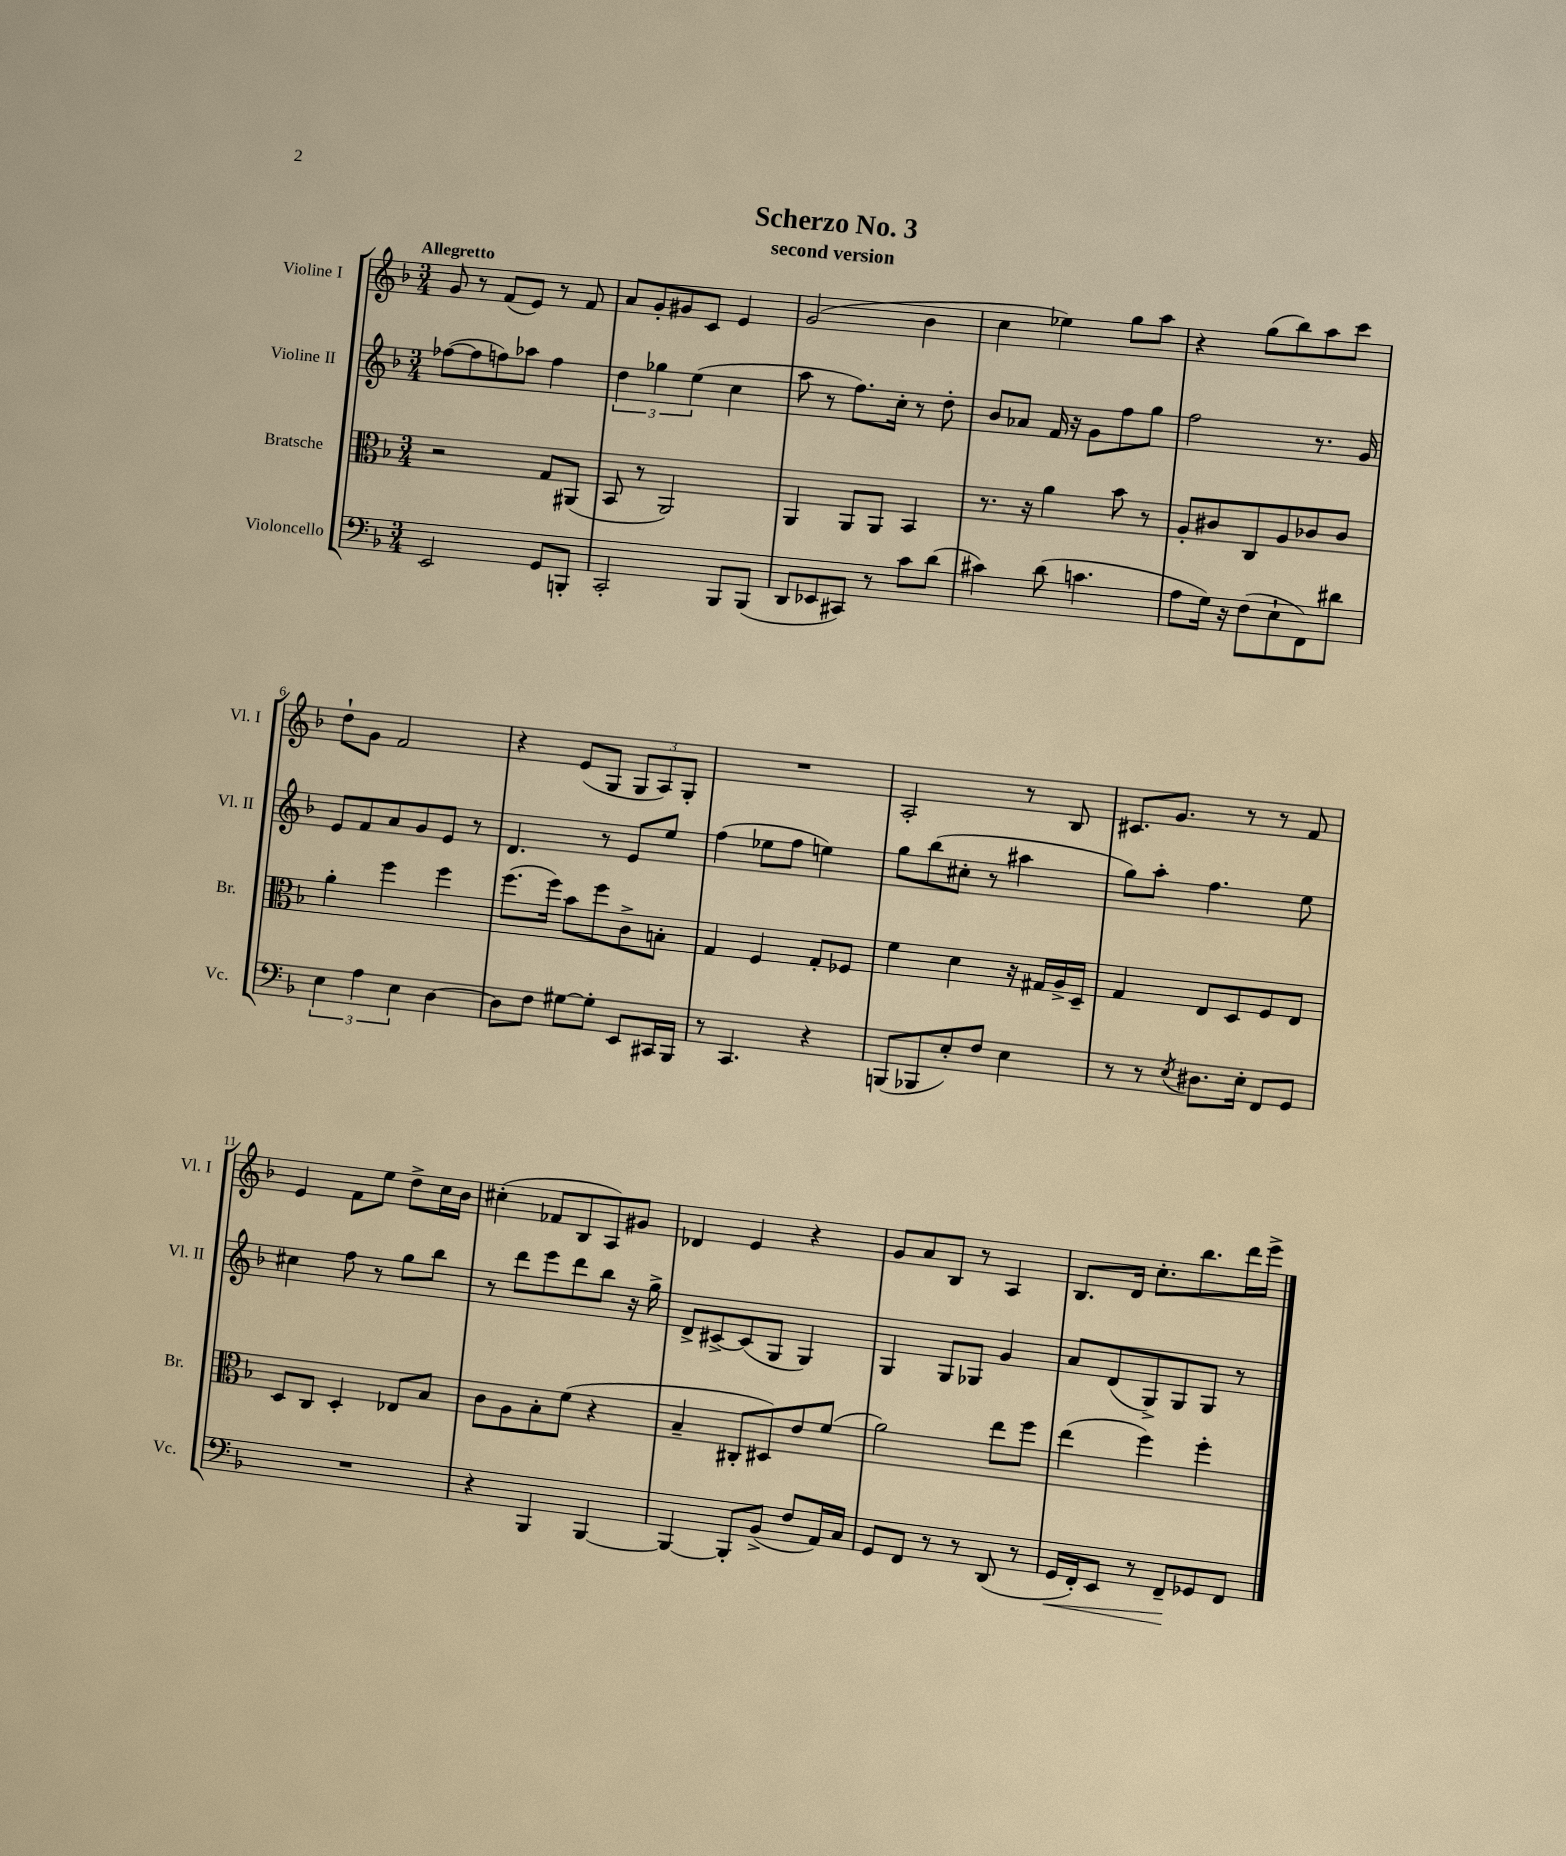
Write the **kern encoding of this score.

**kern	**dynam	**kern	**kern	**kern
*part4	*part4	*part3	*part2	*part1
*staff4	*staff4	*staff3	*staff2	*staff1
*I"Violoncello	*	*I"Bratsche	*I"Violine II	*I"Violine I
*I'Vc.	*	*I'Br.	*I'Vl. II	*I'Vl. I
*clefF4	*	*clefC3	*clefG2	*clefG2
*k[b-]	*	*k[b-]	*k[b-]	*k[b-]
*M3/4	*	*M3/4	*M3/4	*M3/4
=1	=1	=1	=1	=1
!	!	!	!	!LO:TX:a:B:t=Allegretto
2EE/	.	2r	([8ff-X\L	8g/
.	.	.	8ff-\]	8r
.	.	.	8ffn\)	(8f/L
.	.	.	8aa-X\J	8e/J)
8GG/L	.	8G/L	4ff\	8r
8BBBn'/J	.	(8AA#X/J	.	8f/
=2	=2	=2	=2	=2
2CC'/	.	8BB-/	6dd\	8a/L
.	.	8r	.	8g'/
.	.	.	6gg-X\	.
.	.	2AA/)	.	8g#X/
.	.	.	(6ee\	.
.	.	.	.	8c/J
8BBB-/L	.	.	4cc\	4e/
(8BBB-/J	.	.	.	.
=3	=3	=3	=3	=3
8DD/L	.	4AA/	8aa\	(2g/
8EE-X/	.	.	8r	.
8CC#X/J)	.	8AA/L	8.ff\L)	.
8r	.	8AA/J	.	.
.	.	.	16cc'\Jk	.
8c\L	.	4BB-/	8r	4b-\
(8d\J	.	.	8dd'\	.
=4	=4	=4	=4	=4
4c#X\)	.	8.r	8b-/L	4cc\
.	.	.	8a-X/J	.
.	.	16r	.	.
(8d\	.	4a\	16f/	4ee-X\)
.	.	.	16r	.
4.cn\	.	.	8g\L	.
.	.	8b-\	8ff\	8gg\L
.	.	8r	8gg\J	8aa\J
=5	=5	=5	=5	=5
8A\L	.	8A'/L	2ff\	4r
16G\Jk)	.	8c#X/	.	.
16r	.	.	.	.
(8F\L	.	8C/	.	(8gg\L
8E`\	.	8A/	.	8bb-\)
8FF\)	.	8c-X/	8.r	8aa\
8d#X\J	.	8c-/J	.	8ccc\J
.	.	.	16g/	.
!!LO:LB:g=z
=6	=6	=6	=6	=6
6E\	.	4a'\	8e/L	8dd`\L
.	.	.	8f/	8g\J
6A\	.	.	.	.
.	.	4ff\	8a/	2f/
6E\	.	.	.	.
.	.	.	8g/	.
[4D\	.	4ff\	8e/J	.
.	.	.	8r	.
=7	=7	=7	=7	=7
8D\L]	.	(8.ff\L	4.d/	4r
8F\J	.	.	.	.
.	.	16ff\Jk)	.	.
[8G#X\L	.	8b-\L	.	(8e/L
8G#'\J]	.	8ff\	8r	8G/J
8EE/L	.	8c^\	8e/L	12G/L
.	.	.	.	12A/)
16CC#X/L	.	8Bn'\J	8ee/J	.
.	.	.	.	12G'/J
16BBB-/JJ	.	.	.	.
=8	=8	=8	=8	=8
8r	.	4G/	(4ff\	2.r
4.CC/	.	.	.	.
.	.	4F/	8ee-X\L	.
.	.	.	8ff\J	.
4r	.	8G'/L	4een\)	.
.	.	8F-X/J	.	.
=9	=9	=9	=9	=9
(8BBBn/L	.	4f\	8gg\L	2A'/
8BBB-X/	.	.	(8bb-\	.
8E'/)	.	4d\	8cc#X'\J	.
8F/J	.	.	8r	.
4E\	.	16r	4aa#X\	8r
.	.	16G#X/LL	.	.
.	.	16A^/	.	8B-/
.	.	16D~/JJ	.	.
=10	=10	=10	=10	=10
8r	.	4G/	8gg\L)	8.c#X/L
8r	.	.	8aa'\J	.
.	.	.	.	8.g/J
8qE/	.	.	.	.
8.D#X\L	.	8E/L	4.ff\	.
.	.	8D/	.	8r
16E'\Jk	.	.	.	.
8FF/L	.	8F/	.	8r
8GG/J	.	8E/J	8ee\	8f/
!!LO:LB:g=z
=11	=11	=11	=11	=11
2.r	.	8D/L	4cc#X\	4e/
.	.	8C/J	.	.
.	.	4D'/	8ff\	8f\L
.	.	.	8r	8ee\J
.	.	8E-X/L	8gg\L	8dd^\L
.	.	8B-/J	8bb-\J	16cc\L
.	.	.	.	16b-\JJ
=12	=12	=12	=12	=12
4r	.	8c\L	8r	(4cc#X'\
.	.	8A\	8ddd\L	.
4BBB-/	.	8B-'\	8eee\	8f-X/L
.	.	(8f\J	8ddd\	8B-/
[4BBB-/	.	4r	8bb-\J	8A/)
.	.	.	16r	8g#X/J
.	.	.	16gg^\	.
=13	=13	=13	=13	=13
4BBB-/_	.	4B-~/	8d^/L	4d-X/
.	.	.	[8c#X^/	.
8BBB-'/L]	.	8C#X'/L	(8c#/]	4e/
(8BB-^/J	.	8D#X/)	8G/J	.
8F/L	.	8e/	4G/)	4r
16AA/L)	.	(8f/J	.	.
16C/JJ	.	.	.	.
=14	=14	=14	=14	=14
8GG/L	.	2a\)	4G/	8g/L
8FF/J	.	.	.	8a/
8r	.	.	8G/L	8B-/J
8r	.	.	8G-X/J	8r
(8DD/	.	8ee\L	4g/	4A/
8r	.	8ff\J	.	.
=15	=15	=15	=15	=15
!	!LO:HP:b	!	!	!
16GG/LL	<	(4ee\	8a/L	8.B-/L
16FF'/J)	.	.	.	.
8EE/J	.	.	(8d/	.
.	.	.	.	16d/Jk
8r	.	4ff\)	8G^/)	8.cc'\L
8FF~/L	.	.	8G/	.
.	.	.	.	8.bb-\
8GG-X/	[	4ff'\	8G/J	.
8FF/J	.	.	8r	16ddd\L
.	.	.	.	16eee^\JJ
==	==	==	==	==
*-	*-	*-	*-	*-
